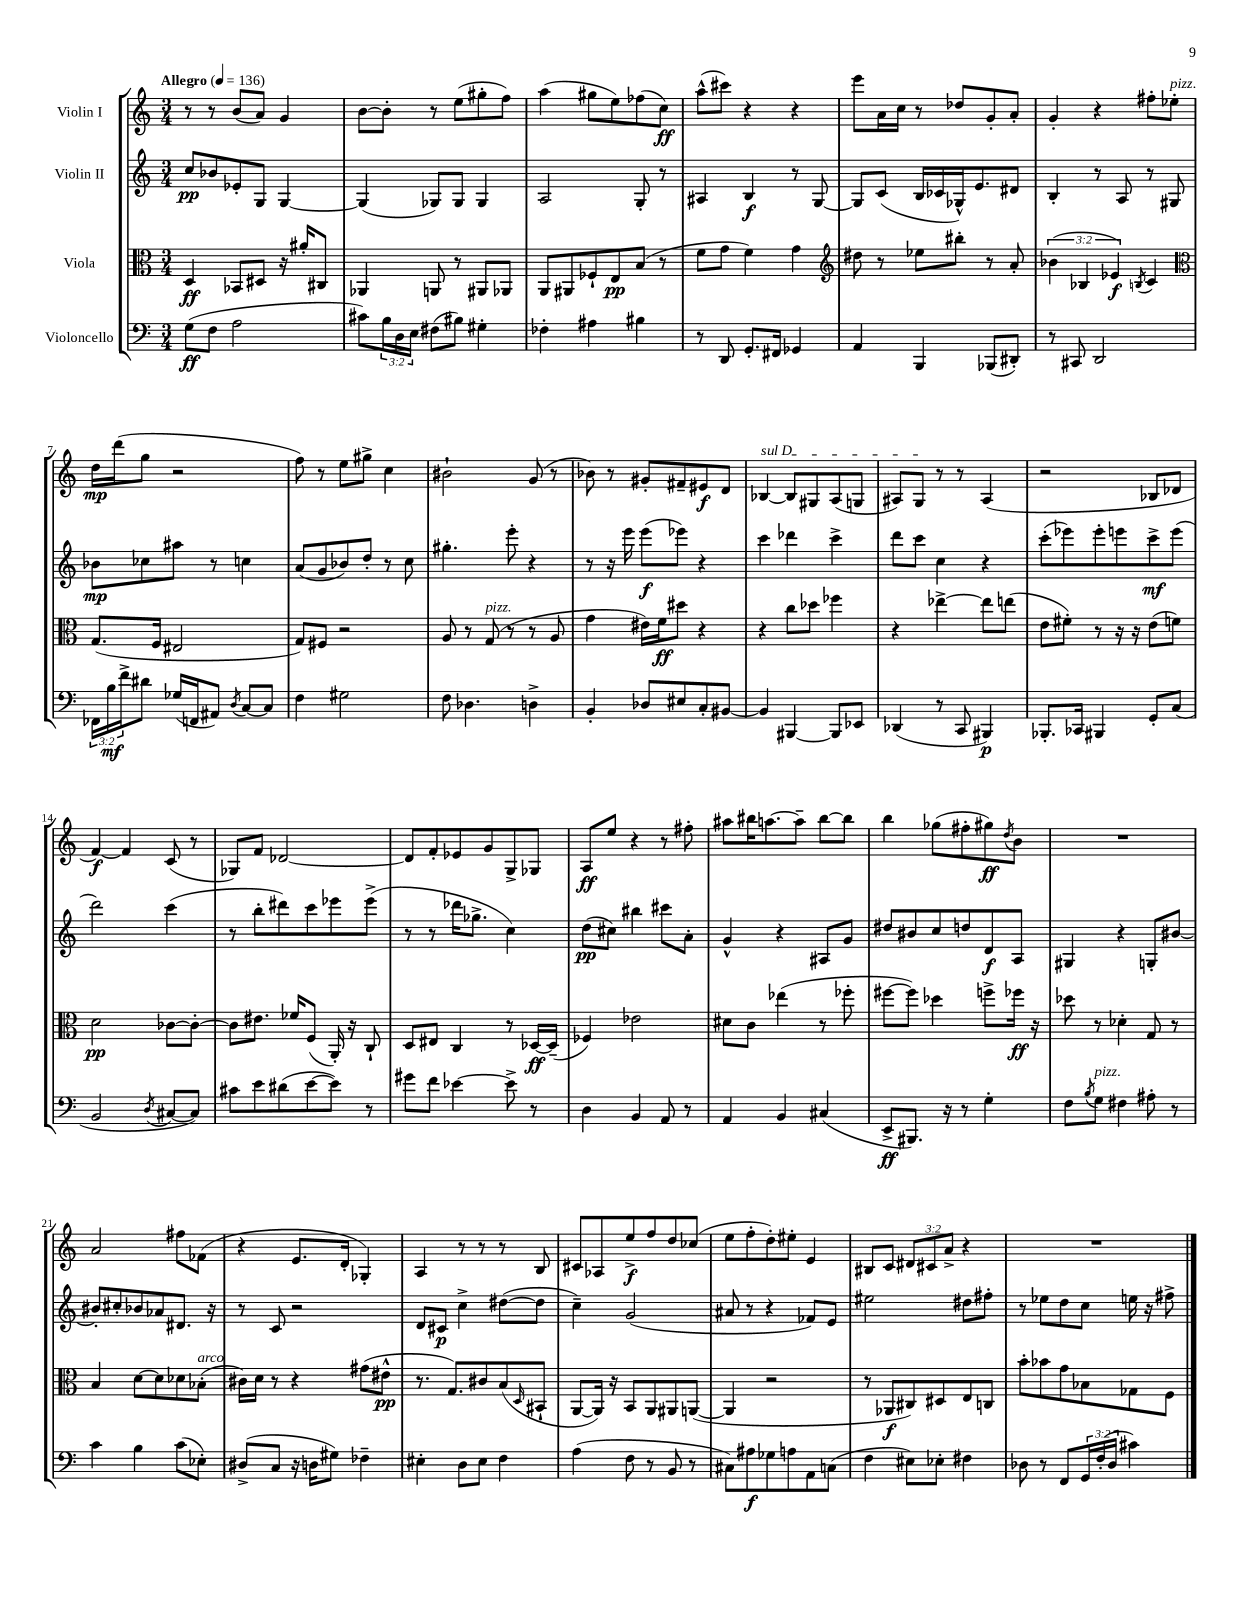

**kern	**dynam	**kern	**dynam	**kern	**dynam	**kern	**dynam
*part4	*part4	*part3	*part3	*part2	*part2	*part1	*part1
*staff4	*staff4	*staff3	*staff3	*staff2	*staff2	*staff1	*staff1
*I"Violoncello	*	*I"Viola	*	*I"Violin II	*	*I"Violin I	*
*clefF4	*	*clefC3	*	*clefG2	*	*clefG2	*
*k[]	*	*k[]	*	*k[]	*	*k[]	*
*M3/4	*	*M3/4	*	*M3/4	*	*M3/4	*
*MM136	*	*MM136	*	*MM136	*	*MM136	*
=1	=1	=1	=1	=1	=1	=1	=1
!	!	!	!	!	!	!LO:TX:a:B:t=Allegro	!
(8G\L	ff	4D/	ff	8cc/L	pp	8r	.
8F\J	.	.	.	8b-X/	.	8r	.
2A\	.	8BB-X/L	.	8e-X'/	.	(8b/L	.
.	.	8D#X/J	.	8G/J	.	8a/J)	.
.	.	16r	.	[4G/	.	4g/	.
.	.	16a#X'/KL	.	.	.	.	.
.	.	8C#X/J	.	.	.	.	.
=2	=2	=2	=2	=2	=2	=2	=2
8c#X\L)	.	4AA-X/	.	(4G/]	.	[8b\L	.
24B\L	.	.	.	.	.	8b'\J]	.
24D\	.	.	.	.	.	.	.
24E\JJ	.	.	.	.	.	.	.
(8F#X\L	.	8AAn/	.	8G-X/L)	.	8r	.
8B#X\J)	.	8r	.	8G-/J	.	(8ee\L	.
4G#X'\	.	8AA#X/L	.	4G-/	.	8gg#X'\	.
.	.	8AA-X/J	.	.	.	8ff\J)	.
=3	=3	=3	=3	=3	=3	=3	=3
4F-X'\	.	8AA/L	.	2A/	.	(4aa\	.
.	.	8AA#X/	.	.	.	.	.
4A#X\	.	8F-X`/	.	.	.	8gg#X\L	.
.	.	8E/	pp	.	.	8ee\)	.
4B#X\	.	(8B/J	.	8G'/	.	(8ff-X\	.
.	.	8r	.	8r	.	8cc\J)	ff
=4	=4	=4	=4	=4	=4	=4	=4
8r	.	8f\L	.	4A#X/	.	(8aa^^\L	.
8DD/	.	8g\J	.	.	.	8ccc#X\J)	.
8.GG'/L	.	4f\)	.	4B/	f	4r	.
16FF#X/Jk	.	.	.	.	.	.	.
4GG-X/	.	4g\	.	8r	.	4r	.
.	.	.	.	[8G/	.	.	.
=5	=5	=5	=5	=5	=5	=5	=5
*	*	*clefG2	*	*	*	*	*
4AA/	.	8dd#X\	.	8G/L]	.	8eee\L	.
.	.	8r	.	(8c/J	.	16a\L	.
.	.	.	.	.	.	16cc\JJ	.
4BBB/	.	8ee-X\L	.	16B/LL	.	8r	.
.	.	.	.	16c-X/	.	.	.
.	.	8bb#X'\J	.	16G-X^^/J)	.	8dd-X/L	.
.	.	.	.	8.e/	.	.	.
(8BBB-X/L	.	8r	.	.	.	8g'/	.
8DD#X'/J)	.	8a'/	.	8d#X/J	.	8a'/J	.
=6	=6	=6	=6	=6	=6	=6	=6
8r	.	(6b-X\	.	4B'/	.	4g'/	.
8CC#X/	.	.	.	.	.	.	.
.	.	6B-X/	.	.	.	.	.
2DD/	.	.	.	8r	.	4r	.
.	.	6e-X/)	f	.	.	.	.
.	.	.	.	8A/	.	.	.
.	.	8qBn/	.	.	.	.	.
.	.	4c/	.	8r	.	8ff#X'\L	.
!	!	!	!	!	!	!LO:TX:a:i:t=pizz.	!
.	.	.	.	8G#X/	.	8ee-X'\J	.
!!LO:LB:g=z
=7	=7	=7	=7	=7	=7	=7	=7
*	*	*clefC3	*	*	*	*	*
24FF-X\LL	.	(8.G/L	.	8b-X\L	mp	16dd\LL	mp
24B\	mf	.	.	.	.	.	.
.	.	.	.	.	.	(16ddd\J	.
24f^\J	.	.	.	.	.	.	.
8d#X\J	.	.	.	8cc-X\	.	8gg\J	.
.	.	16F/Jk	.	.	.	.	.
(16G-X/LL	.	2E#X/	.	8aa#X\J	.	2r	.
16FFn/J	.	.	.	.	.	.	.
8AA#X/J)	.	.	.	8r	.	.	.
8qD/	.	.	.	.	.	.	.
[8C/L	.	.	.	4ccn\	.	.	.
8C/J]	.	.	.	.	.	.	.
=8	=8	=8	=8	=8	=8	=8	=8
4F\	.	8G/L)	.	(8a/L	.	8ff\)	.
.	.	8F#X/J	.	8g/	.	8r	.
2G#X\	.	2r	.	8b-X/)	.	8ee\L	.
.	.	.	.	8dd'/J	.	8gg#X^\J	.
.	.	.	.	8r	.	4cc\	.
.	.	.	.	8cc\	.	.	.
=9	=9	=9	=9	=9	=9	=9	=9
8F\	.	8A/	.	4.gg#X'\	.	2b#X`\	.
4.D-X\	.	8r	.	.	.	.	.
!	!	!LO:TX:a:i:t=pizz.	!	!	!	!	!
.	.	(8G/	.	.	.	.	.
.	.	8r	.	8eee'\	.	.	.
4Dn^\	.	8r	.	4r	.	(8g/	.
.	.	8A/	.	.	.	8r	.
=10	=10	=10	=10	=10	=10	=10	=10
4BB'/	.	4g\	.	8r	.	8b-X\)	.
.	.	.	.	16r	.	8r	.
.	.	.	.	16eee\	.	.	.
8D-X/L	.	16e#X\LL)	.	(8eee\L	f	8g#X'/L	.
.	.	16f\J	ff	.	.	.	.
8E#X/	.	8dd#X\J	.	8eee-X\J)	.	8f#X~/	.
8C'/	.	4r	.	4r	.	8e#X/	f
[8BB#X/J	.	.	.	.	.	8d/J	.
=11	=11	=11	=11	=11	=11	=11	=11
!	!	!	!	!	!	!LO:TX:a:i:t=sul D	!
4BB#/]	.	4r	.	4ccc\	.	[4B-X/	.
[4BBB#X/	.	8cc\L	.	4ddd-X\	.	8B-/L]	.
.	.	8dd-X\J	.	.	.	8G#X/	.
8BBB#/L]	.	4ff-X\	.	4ccc^\	.	(8A/	.
8EE-X/J	.	.	.	.	.	8Gn/J	.
=12	=12	=12	=12	=12	=12	=12	=12
(4DD-X/	.	4r	.	8ddd\L	.	8A#X/L)	.
.	.	.	.	8ccc\J	.	8G/J	.
8r	.	[4ee-X^\	.	4cc\	.	8r	.
8CC/	.	.	.	.	.	8r	.
4BBB#X/)	p	8ee-\L]	.	4r	.	(4A#/	.
.	.	(8een\J	.	.	.	.	.
=13	=13	=13	=13	=13	=13	=13	=13
8.BBB-X'/L	.	8e\L	.	(8ccc'\L	.	2r	.
.	.	8f#X'\J)	.	8eee-X\)	.	.	.
16CC-X/Jk	.	.	.	.	.	.	.
4BBB#X/	.	8r	.	8eee-'\	.	.	.
.	.	16r	.	8eeen\	.	.	.
.	.	16r	.	.	.	.	.
8GG'/L	.	(8e\L	.	8ccc^\	mf	8B-X/L	.
(8C/J	.	8fn\J)	.	(8eee\J	.	8d-X/J	.
!!LO:LB:g=z
=14	=14	=14	=14	=14	=14	=14	=14
2BB/	.	2d\	pp	2ddd\)	.	[4f/)	f
.	.	.	.	.	.	4f/]	.
8qD/	.	.	.	.	.	.	.
[8C#X/L	.	[8c-X\L	.	(4ccc\	.	(8c/	.
8C#/J])	.	8c-'\J_	.	.	.	8r	.
=15	=15	=15	=15	=15	=15	=15	=15
8c#X\L	.	8c-\L]	.	8r	.	8G-X/L)	.
8e\	.	8.e#X\J	.	8bb'\L	.	8f/J	.
(8d#X\	.	.	.	8ddd#X\)	.	[2d-X/	.
.	.	16f-X/KL	.	.	.	.	.
[8e\	.	(8F/J	.	8ccc\	.	.	.
8e\J])	.	16AA'/)	.	8eee-X\	.	.	.
.	.	16r	.	.	.	.	.
8r	.	8C`/	.	(8eee-^\J	.	.	.
=16	=16	=16	=16	=16	=16	=16	=16
8g#X\L	.	8D/L	.	8r	.	8d-/L]	.
8f\J	.	8E#X/J	.	8r	.	8f'/	.
[4e-X\	.	4C/	.	16ddd-X\KL	.	8e-X/	.
.	.	.	.	8.gg-X^\J	.	.	.
.	.	.	.	.	.	8g/	.
8e-^\]	.	8r	.	4cc\)	.	8G^/	.
8r	.	[16D-X/LL	ff	.	.	8G-X/J	.
.	.	(16D-~/JJ]	.	.	.	.	.
=17	=17	=17	=17	=17	=17	=17	=17
4D\	.	4F-X/)	.	(8dd\L	pp	8A/L	ff
.	.	.	.	8cc#X\J)	.	8ee/J	.
4BB/	.	2e-X\	.	4bb#X\	.	4r	.
8AA/	.	.	.	8ccc#X\L	.	8r	.
8r	.	.	.	8a'\J	.	8ff#X'\	.
=18	=18	=18	=18	=18	=18	=18	=18
4AA/	.	8d#X\L	.	4g^^/	.	8aa#X\L	.
.	.	8c\J	.	.	.	16bb#X\K	.
.	.	.	.	.	.	[8.aan\	.
4BB/	.	(4ee-X\	.	4r	.	.	.
.	.	.	.	.	.	8aa~\J]	.
(4C#X/	.	8r	.	8A#X/L	.	[8bb#\L	.
.	.	8ff-X'\	.	8g/J	.	8bb#\J]	.
=19	=19	=19	=19	=19	=19	=19	=19
8EE^/L	ff	[8ff#X\L	.	8dd#X/L	.	4bb\	.
8.BBB#X/J)	.	8ff#\J])	.	8b#X/	.	.	.
.	.	4dd-X\	.	8cc/	.	(8gg-X\L	.
16r	.	.	.	.	.	.	.
8r	.	.	.	8ddn/	.	8ff#X'\	.
4G'\	.	8ffn^\L	.	8d/	f	8gg#X\)	ff
.	.	.	.	.	.	8qdd/	.
.	.	16ff-X\Jk	ff	8A/J	.	8b\J	.
.	.	16r	.	.	.	.	.
=20	=20	=20	=20	=20	=20	=20	=20
8F\L	.	8dd-X\	.	4G#X/	.	2.r	.
8qB/	.	.	.	.	.	.	.
!LO:TX:a:i:t=pizz.	!	!	!	!	!	!	!
8G\J	.	8r	.	.	.	.	.
4F#X\	.	4d-X'\	.	4r	.	.	.
8A#X'\	.	8G/	.	8Gn'/L	.	.	.
8r	.	8r	.	[8b#X/J	.	.	.
!!LO:LB:g=z
=21	=21	=21	=21	=21	=21	=21	=21
4c\	.	4B/	.	8b#X'/L]	.	2a/	.
.	.	.	.	8cc#X'/	.	.	.
4B\	.	[8d\L	.	8b-X/	.	.	.
.	.	8d\]	.	8a-X/	.	.	.
(8c\L	.	8d-X\	.	8.d#X/J	.	8ff#X\L	.
!	!	!LO:TX:a:i:t=arco	!	!	!	!	!
8E-X'\J)	.	(8B-X'\J	.	.	.	(8f-X\J	.
.	.	.	.	16r	.	.	.
=22	=22	=22	=22	=22	=22	=22	=22
(8D#X^/L	.	16c#X\LL)	.	8r	.	4r	.
.	.	16d\JJ	.	.	.	.	.
8C/J	.	8r	.	8c/	.	.	.
16r	.	4r	.	2r	.	8.e/L	.
16Dn\KL	.	.	.	.	.	.	.
8G#X\J)	.	.	.	.	.	.	.
.	.	.	.	.	.	16d'/Jk	.
4F-X~\	.	(8g#X\L	.	.	.	4G-X'/)	.
.	.	8e#X^^\J	pp	.	.	.	.
=23	=23	=23	=23	=23	=23	=23	=23
4E#X'\	.	8.r	.	8d/L	.	4A/	.
.	.	.	.	8c#X/J	p	.	.
.	.	8.G/L)	.	.	.	.	.
8D\L	.	.	.	4cc^\	.	8r	.
8E#\J	.	8c#X/	.	.	.	8r	.
4F\	.	(8B/	.	([8dd#X\L	.	8r	.
.	.	16qqD/	.	.	.	.	.
.	.	8BB#X`/J	.	8dd#\J]	.	8B/	.
=24	=24	=24	=24	=24	=24	=24	=24
(4A\	.	[8AA/L	.	4cc~\)	.	8c#X/L	.
.	.	16AA/Jk])	.	.	.	8A-X/	.
.	.	16r	.	.	.	.	.
8F\	.	8BB/L	.	(2g/	.	8ee^/	f
8r	.	8AA/	.	.	.	8ff/	.
8BB/	.	8AA#X/	.	.	.	8dd/	.
8r	.	([8AAn/J	.	.	.	(8cc-X/J	.
=25	=25	=25	=25	=25	=25	=25	=25
8C#X\L)	.	4AA/]	.	8a#X/	.	8ee\L	.
8A#X\	f	.	.	8r	.	8ff'\	.
8G-X\	.	2r	.	4r	.	8dd'\)	.
8An\	.	.	.	.	.	8ee#X'\J	.
8AA\	.	.	.	8f-X/L)	.	4e/	.
(8Cn\J	.	.	.	8e/J	.	.	.
=26	=26	=26	=26	=26	=26	=26	=26
4F\	.	8r	.	2ee#X\	.	8B#X/L	.
.	.	8AA-X/L	f	.	.	8c/J	.
8E#X\L)	.	8C#X/)	.	.	.	12d#X/L	.
.	.	.	.	.	.	12c#X/	.
8E-X'\J	.	8D#X/	.	.	.	.	.
.	.	.	.	.	.	12a^/J	.
4F#X\	.	8E/	.	8dd#X\L	.	4r	.
.	.	8Cn/J	.	8ff#X'\J	.	.	.
=27	=27	=27	=27	=27	=27	=27	=27
8D-X\	.	8b'\L	.	8r	.	2.r	.
8r	.	8b-X\	.	8ee-X\L	.	.	.
8FF/L	.	8g\	.	8dd\	.	.	.
24GG/L	.	8B-X\	.	8cc\J	.	.	.
(24F'/	.	.	.	.	.	.	.
24D-/JJ	.	.	.	.	.	.	.
4c#X\)	.	8G-X\	.	16een\	.	.	.
.	.	.	.	16r	.	.	.
.	.	8F\J	.	8ff#X^\	.	.	.
==	==	==	==	==	==	==	==
*-	*-	*-	*-	*-	*-	*-	*-
